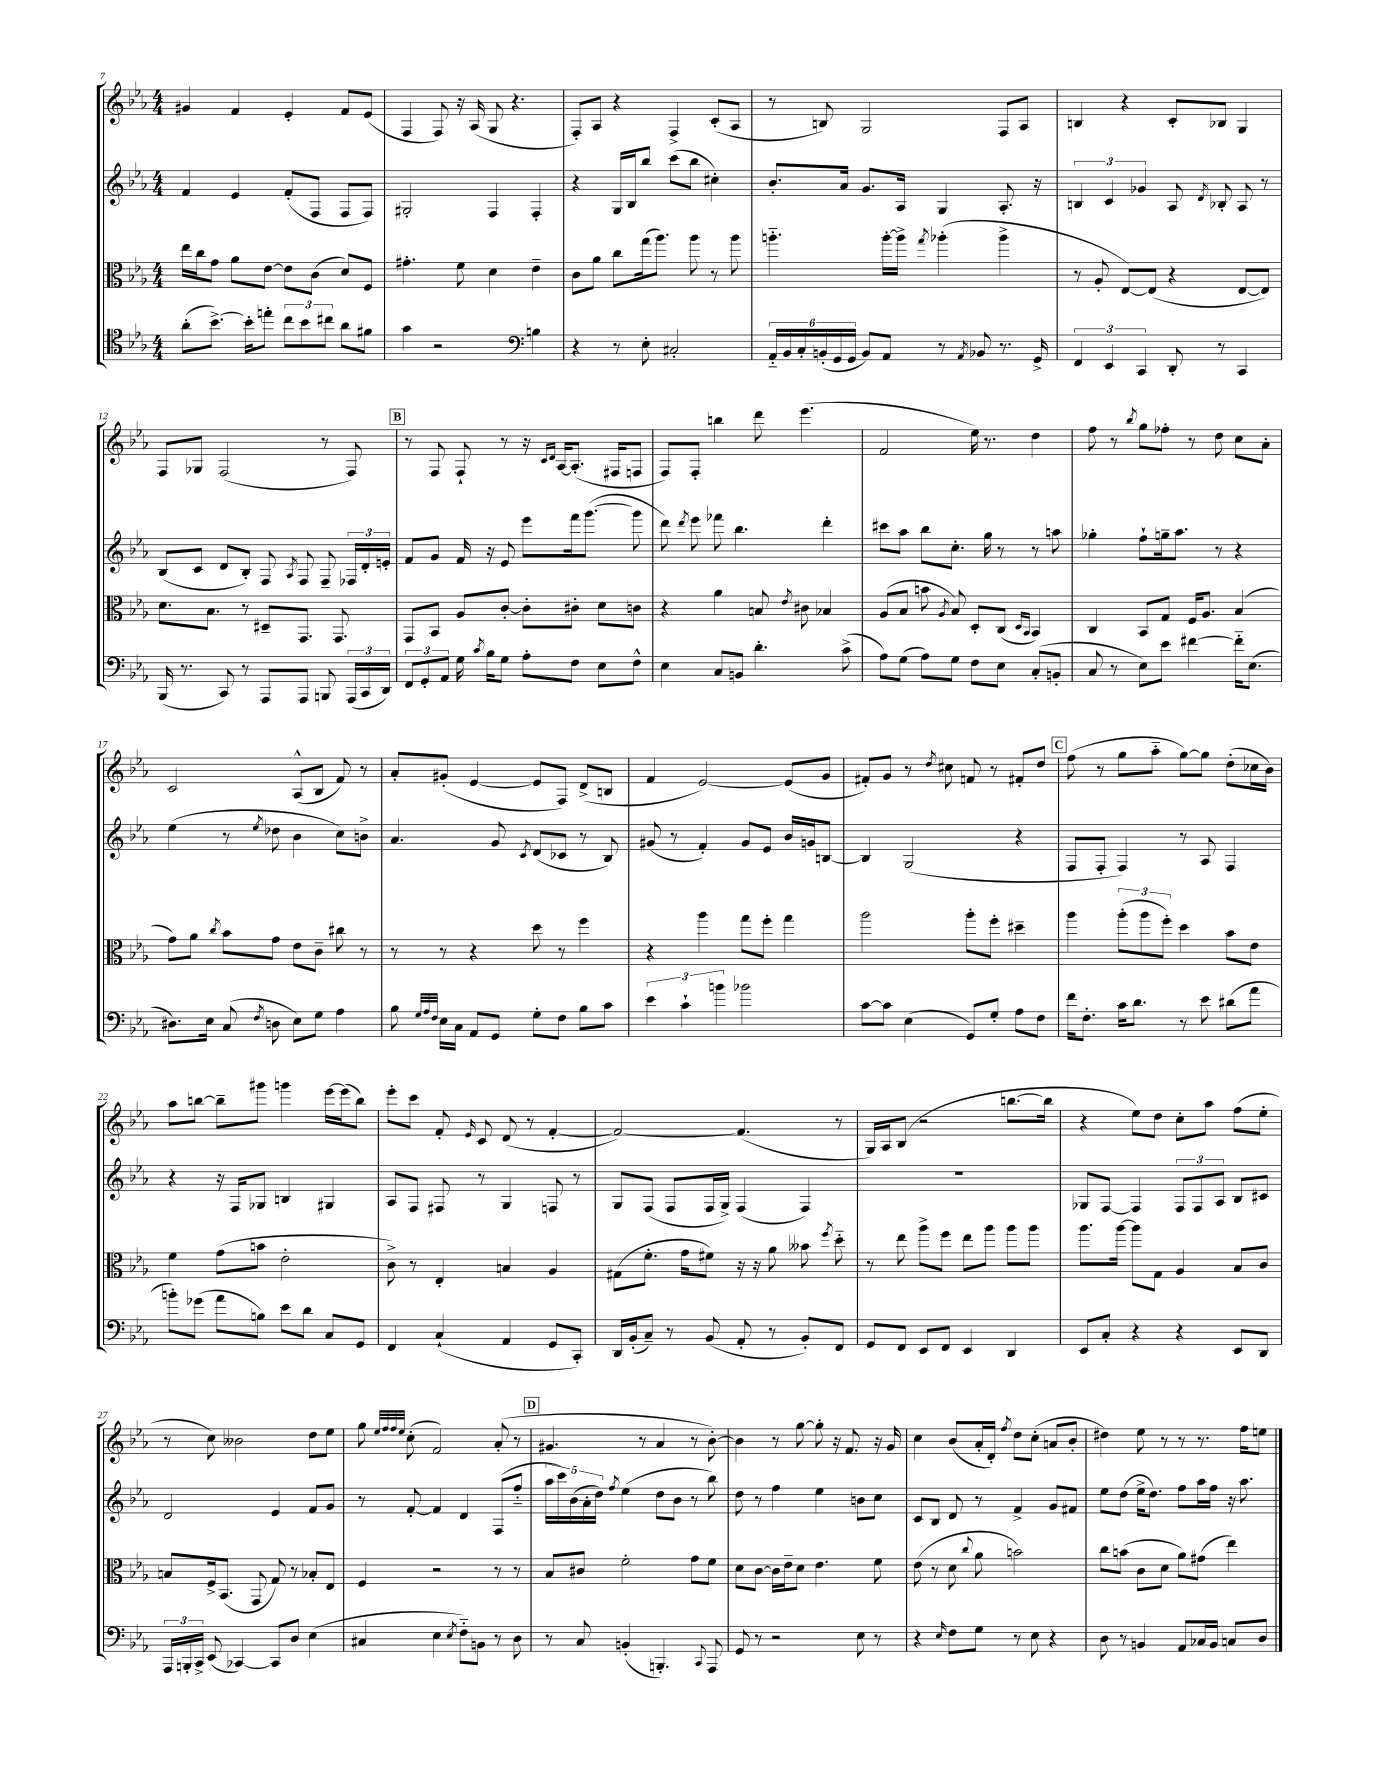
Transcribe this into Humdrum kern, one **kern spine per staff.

**kern	**kern	**kern	**kern
*staff4	*staff3	*staff2	*staff1
*clefC4	*clefC3	*clefG2	*clefG2
*k[b-e-a-]	*k[b-e-a-]	*k[b-e-a-]	*k[b-e-a-]
*M4/4	*M4/4	*M4/4	*M4/4
(8a-'	16ee-	4f	4g#
.	16cc	.	.
[8.b-^)	8g	.	.
.	8a-	4e-	4f
16b-']	.	.	.
8ee'	[8e-	.	.
12cc	8e-]	(8f'	4e-'
12b-	.	.	.
.	(8c	8F	.
12cc#	.	.	.
8a-	8d)	8F	8f
8f#	8F	8F)	(8e-
=	=	=	=
4g	4.g#'	2G#'	4F
2r	.	.	8F)
.	8f	.	16r
.	.	.	(16A-
.	4d	4F	8G
.	.	.	4.r
*clefF4	*	*	*
4B	4e-~	4F'	.
=	=	=	=
4r	8c	4r	8F')
.	8a-	.	8A-
8r	8cc	16G	4r
.	.	16B-	.
8E-'	(16gg	8bb-	.
.	8.aa-)	.	.
2C#'	.	(8ccc	4F^
.	8aa-	8bb-	.
.	8r	4cc#')	(8c'
.	8aa-	.	8A-
=	=	=	=
24AA-'~	4.aa'~	8.b-'	8r
24BB-	.	.	.
24C'	.	.	.
(24BB'	.	.	8B)
24GG	.	.	.
.	.	16a-	.
24GG	.	.	.
8BB)	.	8.g	2G
8AA-	[16aa'	.	.
.	16aa^]	16A-	.
.	8qgg	.	.
8r	(4aa-'	4G	.
8qAA-	.	.	.
8BB-	.	.	.
8.r	4aa-^	8.A-'	8F
.	.	.	8A-
16GG^	.	16r	.
=	=	=	=
6FF	8r	6B	4B
.	8A-'	.	.
6EE-	.	6c	.
.	[8E-)	.	4r
6CC	.	6g-	.
.	(8E-]	.	.
8DD'	4r	8A-	8c'
.	.	8qd	.
8r	.	8B-'	8B-
4CC	[8E-	8A-	4G
.	8E-])	8r	.
=	=	=	=
(16BBB-	8.d	(8B-	8F
8.r	.	.	.
.	.	8c	8G-
.	8.B-	.	.
8CC)	.	8d	(2F
8r	8r	8B-')	.
8AAA-	8D#~	8F	.
.	.	8qA-	.
8AAA-	8.GG	8F	.
8BBB	.	8F~	8r
.	8.GG	.	.
(24AAA-	.	24F-	8F)
24CC	.	24d'	.
24DD)	.	24e'	.
=	=	=	=
12FF	8GG	8f	8r
12GG'	.	.	.
.	8BB-	8g	8F
12AA-	.	.	.
16G	8A-	16f	8F`
8qc	.	.	.
16B-	.	16r	.
8G	[8c'	8e-	8r
8A-'	8c']	8eee-	16r
.	.	.	16qqc
.	.	.	16qqd
.	.	.	[16A-
8F	8c#'	16fff	(8.A-']
.	.	([8.ggg	.
8E-	8d	.	.
.	.	.	16F#
8F^^	8c	8ggg]	8F
=	=	=	=
4E-	4r	8ddd)	8F)
.	.	8qddd	.
.	.	8eee-	8F'
8C	4a-	8fff-	4bb
8BB	.	4.bb-	.
4.d'	8B	.	8ddd
.	8qe-	.	.
.	8c#	.	(4.eee-
.	4B-	4ddd'	.
(8c^	.	.	.
=	=	=	=
8A-)	(8A-	8ccc#	2f
(8G	8B-	8aa-	.
8A-)	8b	8bb-	.
.	8qA-	.	.
8G	8B-)	8.cc'	.
8F	8D'	.	16ee-)
.	.	16gg	8.r
8E-	(8C	8r	.
.	16qqD	.	.
.	16qqBB-	.	.
(8C'	4BB-)	8r	4dd
8BB'	.	8aa	.
=	=	=	=
8C	4C	4gg-'	8ff
8r	.	.	8r
.	.	.	8qbb-
8E-)	8BB-	8ff`	8gg
8e-	8G	16gg~	8ff-'
.	.	8.aa-	.
[4f#	16F	.	8r
.	8.A-	.	.
.	.	8r	8dd
16f#'~]	(4B-	4r	8cc
(8.E-	.	.	.
.	.	.	8a-'
=	=	=	=
8.D#)	8g)	(4ee-	2c
.	8a-	.	.
16E-	.	.	.
.	8qcc	.	.
(8C	8b-	8r	.
8qF	.	8qee-	.
8D	8g	8dd-	.
8E-)	8e-	4b-	(8A-^^
8G	8c~	.	8B-
4A-	8cc#	8cc)	8f)
.	8r	8b^	8r
=	=	=	=
8B-	8r	4.a-	8a-'
32qqG	.	.	.
32qqA-	.	.	.
32qqF	.	.	.
16E-	8r	.	(8g#'
16C	.	.	.
8AA-	4r	.	[4e-
8GG	.	8g	.
.	.	8qc	.
8G'	8dd	(8d	8e-]
8F	8r	8c-	8F)
8B-	4ff	8r	(8d^
8c	.	8B-)	8B
=	=	=	=
6e-	4r	(8g#	4f
.	.	8r	.
6c`	.	.	.
.	4aa-	4f')	[2e-)
6b	.	.	.
2b-	8gg	8g#	.
.	8ff'	8e-	.
.	4gg	16b-	(8e-]
.	.	16g	.
.	.	[8B	8g
=	=	=	=
[8c	2aa-	4B]	8f#')
8c]	.	.	8g
(4E-	.	(2G	8r
.	.	.	8qdd
.	.	.	8cc#
8GG)	8aa-'	.	8f
8G'	8ff'	.	8r
8A-	4dd#~	4r	8f#'
8F	.	.	8dd
=	=	=	=
16f	4aa-	8F	(8ff
8.F'	.	.	.
.	.	8F'	8r
16c	(12aa-'	4F)	8gg
8.d	.	.	.
.	12aa-	.	.
.	.	.	8aa-'~
.	12ff')	.	.
8r	4dd	8r	[8gg)
8e-	.	8A-	8gg]
(8d#	8b-	4F	(8dd'
8a-	8e-	.	16cc-
.	.	.	16b-)
=	=	=	=
8b')	4f	4r	8aa-
(8g-	.	.	[8bb
8a-	(8g	16r	8bb~]
.	.	16F	.
8B)	8b	8G-	8ggg#
8e-	2e-'	4B	4ggg
8d	.	.	.
8C	.	4G#	[16eee-
.	.	.	(16eee-]
8GG	.	.	8bb)
=	=	=	=
4FF	8c^)	8A-	8eee-'
.	8r	8F	8ccc
(4C`	4E-'	8F#	8f'
.	.	.	16qqe-
.	.	8r	8c
4AA-	4B	4G	(8d
.	.	.	8r
8GG	4A-	8F	[4f'
8CC')	.	8r	.
=	=	=	=
16DD	(8G#	8G	2f_)
(16BB-'	.	.	.
8C~)	8.f'	(8F	.
8r	.	8F	.
.	16g	.	.
(8BB-	8f#)	16F	.
.	.	16G^)	.
8AA-'	16r	(4F	(4.f]
.	16r	.	.
8r	8a-	.	.
8BB-')	8b--	4F)	.
.	8qff	.	.
8FF	8dd'~	.	8r
=	=	=	=
8GG	8r	1r	16G)
.	.	.	16A-
8FF	8ee-	.	(8B-
8EE-	8aa-^	.	2r
8FF	8ff	.	.
4EE-	8ee-	.	.
.	8aa-	.	.
4DD	8aa-	.	[8.bb
.	8aa-	.	.
.	.	.	16bb]
=	=	=	=
8EE-	8.aa-	8G-	4r
8C'	.	[8F	.
.	[16aa-	.	.
4r	8aa-]	4F]	8ee-)
.	8G	.	8dd
4r	4A-	12F	8cc'
.	.	12F	.
.	.	.	8aa-
.	.	12A-	.
8EE-	8B-	8B-	(8ff
8DD	8c	8c#	8ee-'
=	=	=	=
24AAA-	8B	2d	8r
24BBB'	.	.	.
24CC^	.	.	.
(8EE-	16F^	.	8cc)
.	(8.BB-	.	.
[4CC-)	.	.	2b--
.	8GG	.	.
8CC-]	8G)	4e-	.
8D	8r	.	.
(4E-	8B-'	8f	8dd
.	8E-	8g	8ee-
=	=	=	=
4C#	4F	8r	8gg
.	.	.	32qqee-
.	.	.	32qqff
.	.	.	32qqff
.	.	.	32qqee-
.	.	[8f'	(8cc'
4E-	2r	4f]	2f)
8qE-	.	.	.
8F'~)	.	4d	.
8BB	.	.	.
8r	8r	(8F	(8a-'
8D	8r	8ff'~	8r
=	=	=	=
8r	8B-	20aa-	4.g#
.	.	20ccc)	.
.	.	(20b-	.
8C	8c#	.	.
.	.	20a-'	.
.	.	20dd)	.
.	.	8qff	.
(4BB'	2f'	(4ee-	.
.	.	.	8r
4.BBB')	.	8dd	4a-
.	.	8b-	.
.	8g	8r	8r
8qqCC	.	.	.
8AAA-	8f	8bb-)	[8b-')
=	=	=	=
8GG	8d	8dd	4b-]
8r	[8c	8r	.
2r	16c]	4ff	8r
.	16e-~	.	.
.	8d	.	[8gg
.	4.e-	4ee-	8gg']
.	.	.	16r
.	.	.	8.f
8E-	.	8b	.
8r	8f	8cc	16r
.	.	.	16g
=	=	=	=
4r	(8e-	8c	4cc
.	8r	8B-	.
16qqE-	.	.	.
8F	8d	8d	(8b-
.	8qqcc	.	.
8G	8a-	8r	16a-'
.	.	.	16d')
.	.	.	8qff
8r	2b)	4f^	8dd
8E-	.	.	(8cc'
4r	.	8g	8a
.	.	8f#	8b-'
=	=	=	=
8D	8cc	8ee-	4dd#)
8r	(8b	(8dd	.
4BB	8c	16ee-^	8ee-
.	.	8.dd)	.
.	8d	.	8r
8AA-	8a-)	8ff	8r
16C-	(8g#	16aa-	8.r
16BB	.	16ff	.
8C	4ee-)	16r	.
.	.	8.aa-	16ff
8D	.	.	8ee
==	==	==	==
*-	*-	*-	*-
